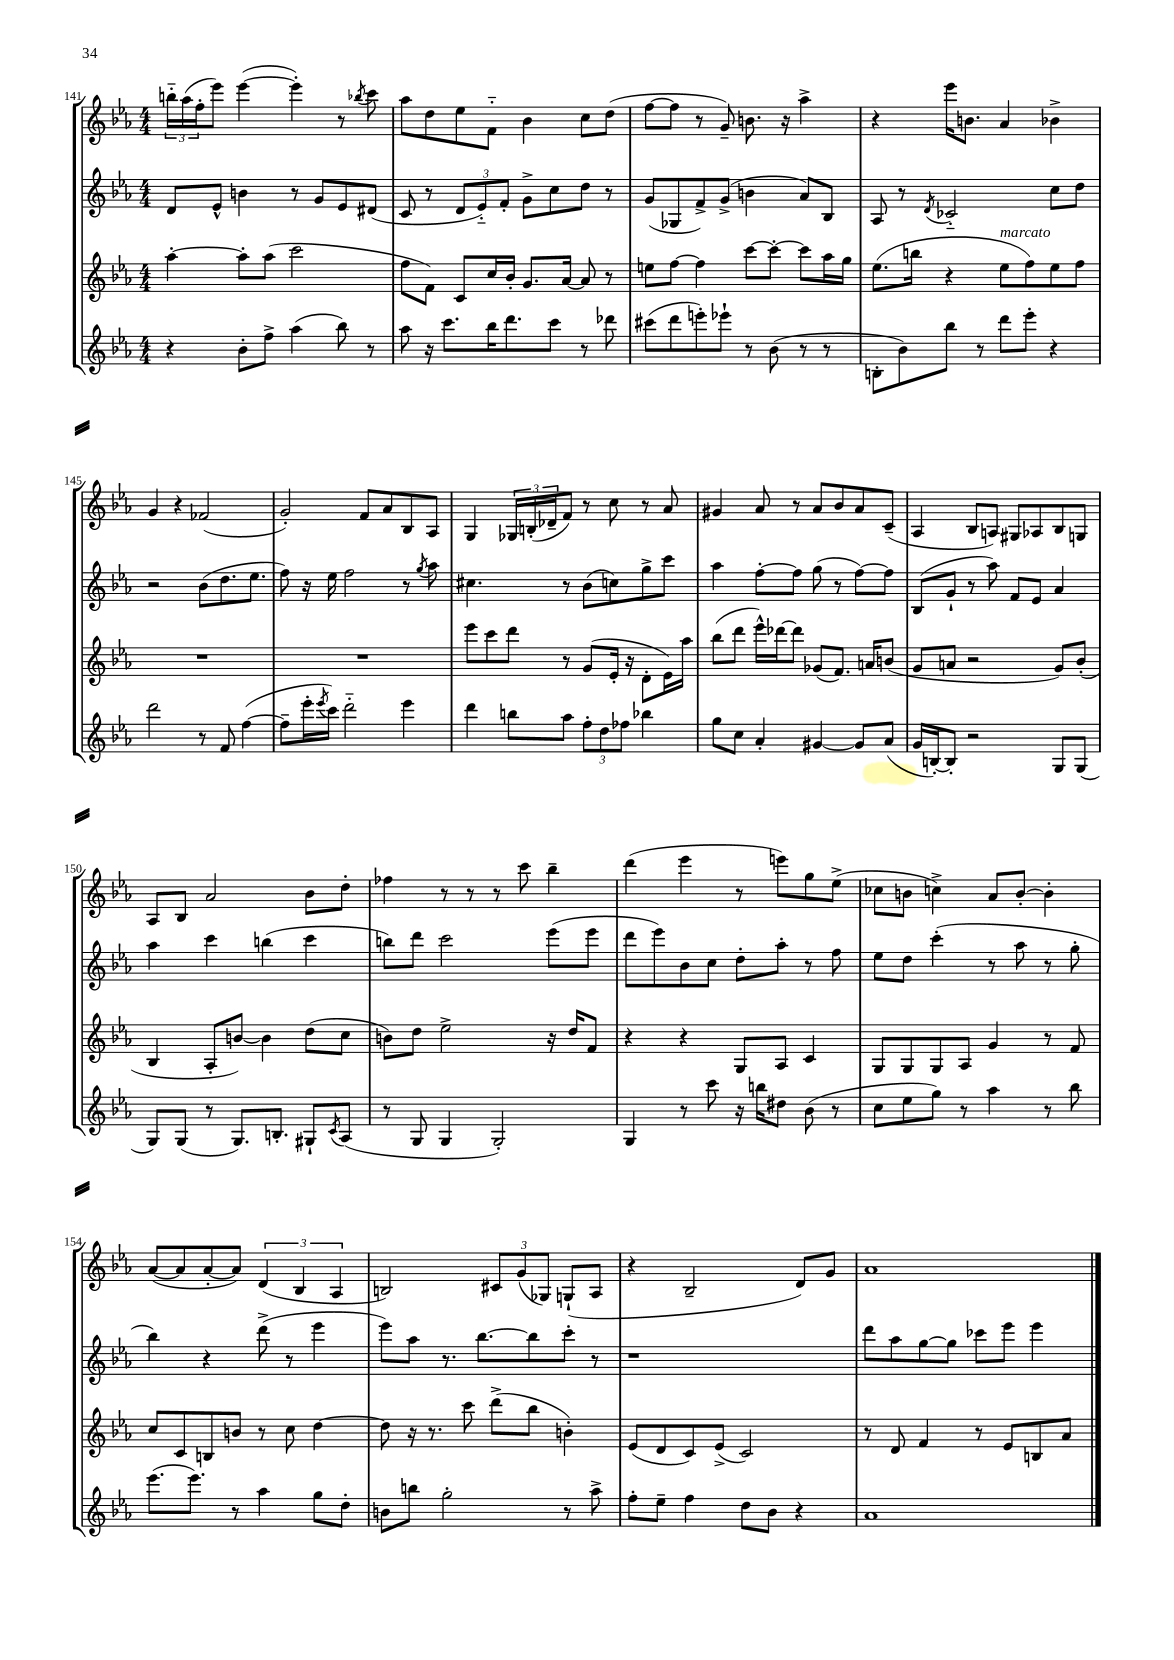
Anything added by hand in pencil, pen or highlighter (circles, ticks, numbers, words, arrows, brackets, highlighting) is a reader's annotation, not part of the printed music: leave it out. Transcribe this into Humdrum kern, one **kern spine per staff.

**kern	**kern	**kern	**kern
*part4	*part3	*part2	*part1
*staff4	*staff3	*staff2	*staff1
*clefG2	*clefG2	*clefG2	*clefG2
*k[b-e-a-]	*k[b-e-a-]	*k[b-e-a-]	*k[b-e-a-]
*M4/4	*M4/4	*M4/4	*M4/4
=141	=141	=141	=141
4r	[4aa-'\	8d/L	24bbn\LL
.	.	.	(24aa-\
.	.	.	24ff'\J
.	.	8e-^^/J	8eee-\J)
8b-'\L	8aa-'\L]	4bn\	([4eee-\
8ff^\J	(8aa-\J	.	.
(4aa-\	2ccc\	8r	4eee-'\])
.	.	8g/L	.
8bb-\)	.	8e-/	8r
.	.	.	8qbb-X/
8r	.	(8d#X/J	8ccc\
=142	=142	=142	=142
8aa-\	8ff\L	8c/	8aa-\L
16r	8f\J)	8r	8dd\
8.ccc\L	.	.	.
.	8c/L	12d/L	8ee-\
.	.	12e-/)	.
16bb-\K	16cc/L	.	8f\J
.	.	12f'/J	.
8.ddd\	16b-'/JJ	.	.
.	8.g/L	8g^\L	4b-\
8ccc\J	.	8cc\	.
.	[16a-/Jk	.	.
8r	8a-/]	8dd\J	8cc\L
8ddd-X\	8r	8r	(8dd\J
=143	=143	=143	=143
(8ccc#X\L	8een\L	(8g/L	[8ff\L
8ddd\	[8ff\J	8G-X/	8ff\J]
8eeen'\)	4ff\]	8f^/)	8r
8eee-X`\J	.	(8g^/J	8g~/)
8r	[8ccc\L	4bn\	8.bn\
(8b-\	8ccc'\J_	.	.
.	.	.	16r
8r	8ccc\L]	8a-/L)	4aa-^\
8r	16aa-\L	8B-/J	.
.	16gg\JJ	.	.
=144	=144	=144	=144
8Bn'\L	(8.ee-\L	8A-/	4r
8b-\)	.	8r	.
.	16bbn\Jk	.	.
.	.	8qd/	.
8bb-\J	4r	2c-X/	16eee-\KL
.	.	.	8.bn\J
8r	.	.	.
!	!LO:TX:a:i:t=marcato	!	!
8ddd\L	8ee-\L	.	4a-/
8eee-'\J	8ff\)	.	.
4r	8ee-\	8cc\L	4b-X^\
.	8ff\J	8dd\J	.
!!LO:LB:g=z
=145	=145	=145	=145
2ddd\	1r	2r	4g/
.	.	.	4r
8r	.	(8b-\L	(2f-X/
8f/	.	8.dd\	.
([4ff\	.	.	.
.	.	8.ee-\J	.
=146	=146	=146	=146
8ff~\L]	1r	8ff\)	2g'/)
16eee-'\L	.	16r	.
8qeee-/	.	.	.
16ccc\JJ)	.	16ee-\	.
2ddd\	.	2ff\	.
.	.	.	8f/L
.	.	.	8a-/
4eee-\	.	8r	8B-/
.	.	8qgg/	.
.	.	8aa-\	8A-/J
=147	=147	=147	=147
4ddd\	8eee-\L	4.cc#X\	4G/
.	8ccc\	.	.
8bbn\L	8ddd\J	.	24G-X/LL
.	.	.	(24Bn'/
.	.	.	24d-X~/J
8aa-\J	8r	8r	8f/J)
12ff'\L	(8g/L	(8b-\L	8r
12dd\	.	.	.
.	16e-'/Jk	8ccn\)	8cc\
12ff-X\J	.	.	.
.	16r	.	.
4bb-X\	8d'\L	8gg^\	8r
.	16e-\L)	8ccc\J	8a-/
.	16aa-\JJ	.	.
=148	=148	=148	=148
8gg\L	(8bb-\L	4aa-\	4g#X/
8cc\J	8ddd\J	.	.
4a-'/	16eee-^^\LL)	[8ff'\L	8a-/
.	[16ddd-X\J	.	.
.	8ddd-\J]	8ff\J]	8r
[4g#X/	(8g-X/L	(8gg\	8a-/L
.	8.f/J)	8r	8b-/
8g#/L]	.	[8ff\L)	8a-/
.	16an/KL	.	.
(8a-/J	(8bn/J	8ff\J]	(8c~/J
=149	=149	=149	=149
16g/LL	8g/L	(8B-/L	4A-/
[16Bn'/J)	.	.	.
8B'/J]	8an/J	8g`/J	.
2r	2r	8r	8B-/L
.	.	8aa-\)	8An/J)
.	.	8f/L	8G#X/L
.	.	8e-/J	8A-X/
8G/L	8g/L)	4a-/	8B-/
(8G/J	(8b-'/J	.	8Gn/J
!!LO:LB:g=z
=150	=150	=150	=150
8G/L)	4B-/	4aa-\	8A-/L
(8G/J	.	.	8B-/J
8r	8A-'/L	4ccc\	2a-/
8.G/L)	[8bn/J)	.	.
.	4b\]	(4bbn\	.
8.Bn'/J	.	.	.
8G#X`/L	(8dd\L	4ccc\	8b-\L
8qc/	.	.	.
(8A-/J	8cc\J	.	8dd'\J
=151	=151	=151	=151
8r	8bn\L)	8bbn\L)	4ff-X\
8G/	8dd\J	8ddd\J	.
4G/	2ee-^\	2ccc\	8r
.	.	.	8r
2G'/)	.	.	8r
.	.	.	8ccc\
.	16r	(8eee-\L	4bb-~\
.	16dd/KL	.	.
.	8f/J	8eee-\J	.
=152	=152	=152	=152
4G/	4r	8ddd\L	(4ddd\
.	.	8eee-\)	.
8r	4r	8b-\	4eee-\
8ccc\	.	8cc\J	.
16r	8G/L	8dd'\L	8r
16bbn\KL	.	.	.
8dd#X\J	8A-/J	8aa-'\J	8eeen\L)
(8b-\	4c/	8r	8gg\
8r	.	8ff\	(8ee-^\J
=153	=153	=153	=153
8cc\L	8G/L	8ee-\L	8cc-X\L
8ee-\	8G/	8dd\J	8bn\J
8gg\J)	8G/	(4ccc'\	4ccn^\)
8r	8A-/J	.	.
4aa-\	4g/	8r	8a-/L
.	.	8aa-\	[8b'/J
8r	8r	8r	4b'\]
8bb-\	8f/	8gg'\	.
!!LO:LB:g=z
=154	=154	=154	=154
(8.eee-\L	8cc/L	4bb-\)	([8a-/L
.	8c/	.	8a-/]
8.eee-\J)	.	.	.
.	8Bn/	4r	[8a-'/
8r	8bn/J	.	8a-/J])
4aa-\	8r	(8ddd^\	(6d/
.	8cc\	8r	.
.	.	.	6B-/
8gg\L	[4dd\	4eee-\	.
.	.	.	6A-/
8dd'\J	.	.	.
=155	=155	=155	=155
8bn\L	8dd\]	8eee-\L)	2Bn/)
8bbn\J	16r	8aa-\J	.
.	8.r	.	.
2gg'\	.	8.r	.
.	8ccc\	.	.
.	.	[8.bb-\L	.
.	(8ddd^\L	.	12c#X/L
.	.	.	(12g/
.	8bb-\J	8bb-\]	.
.	.	.	12G-X/J)
8r	4bn'\)	8ccc'\J	(8Gn`/L
8aa-^\	.	8r	8A-/J
=156	=156	=156	=156
8ff'\L	(8e-/L	1r	4r
8ee-~\J	8d/	.	.
4ff\	8c/)	.	2B-~/
.	(8e-^/J	.	.
8dd\L	2c/)	.	.
8b-\J	.	.	.
4r	.	.	8d/L)
.	.	.	8g/J
=157	=157	=157	=157
1a-	8r	8ddd\L	1a-
.	8d/	8aa-\	.
.	4f/	[8gg\	.
.	.	8gg\J]	.
.	8r	8ccc-X\L	.
.	8e-/L	8eee-\J	.
.	8Bn/	4eee-\	.
.	8a-/J	.	.
==	==	==	==
*-	*-	*-	*-
